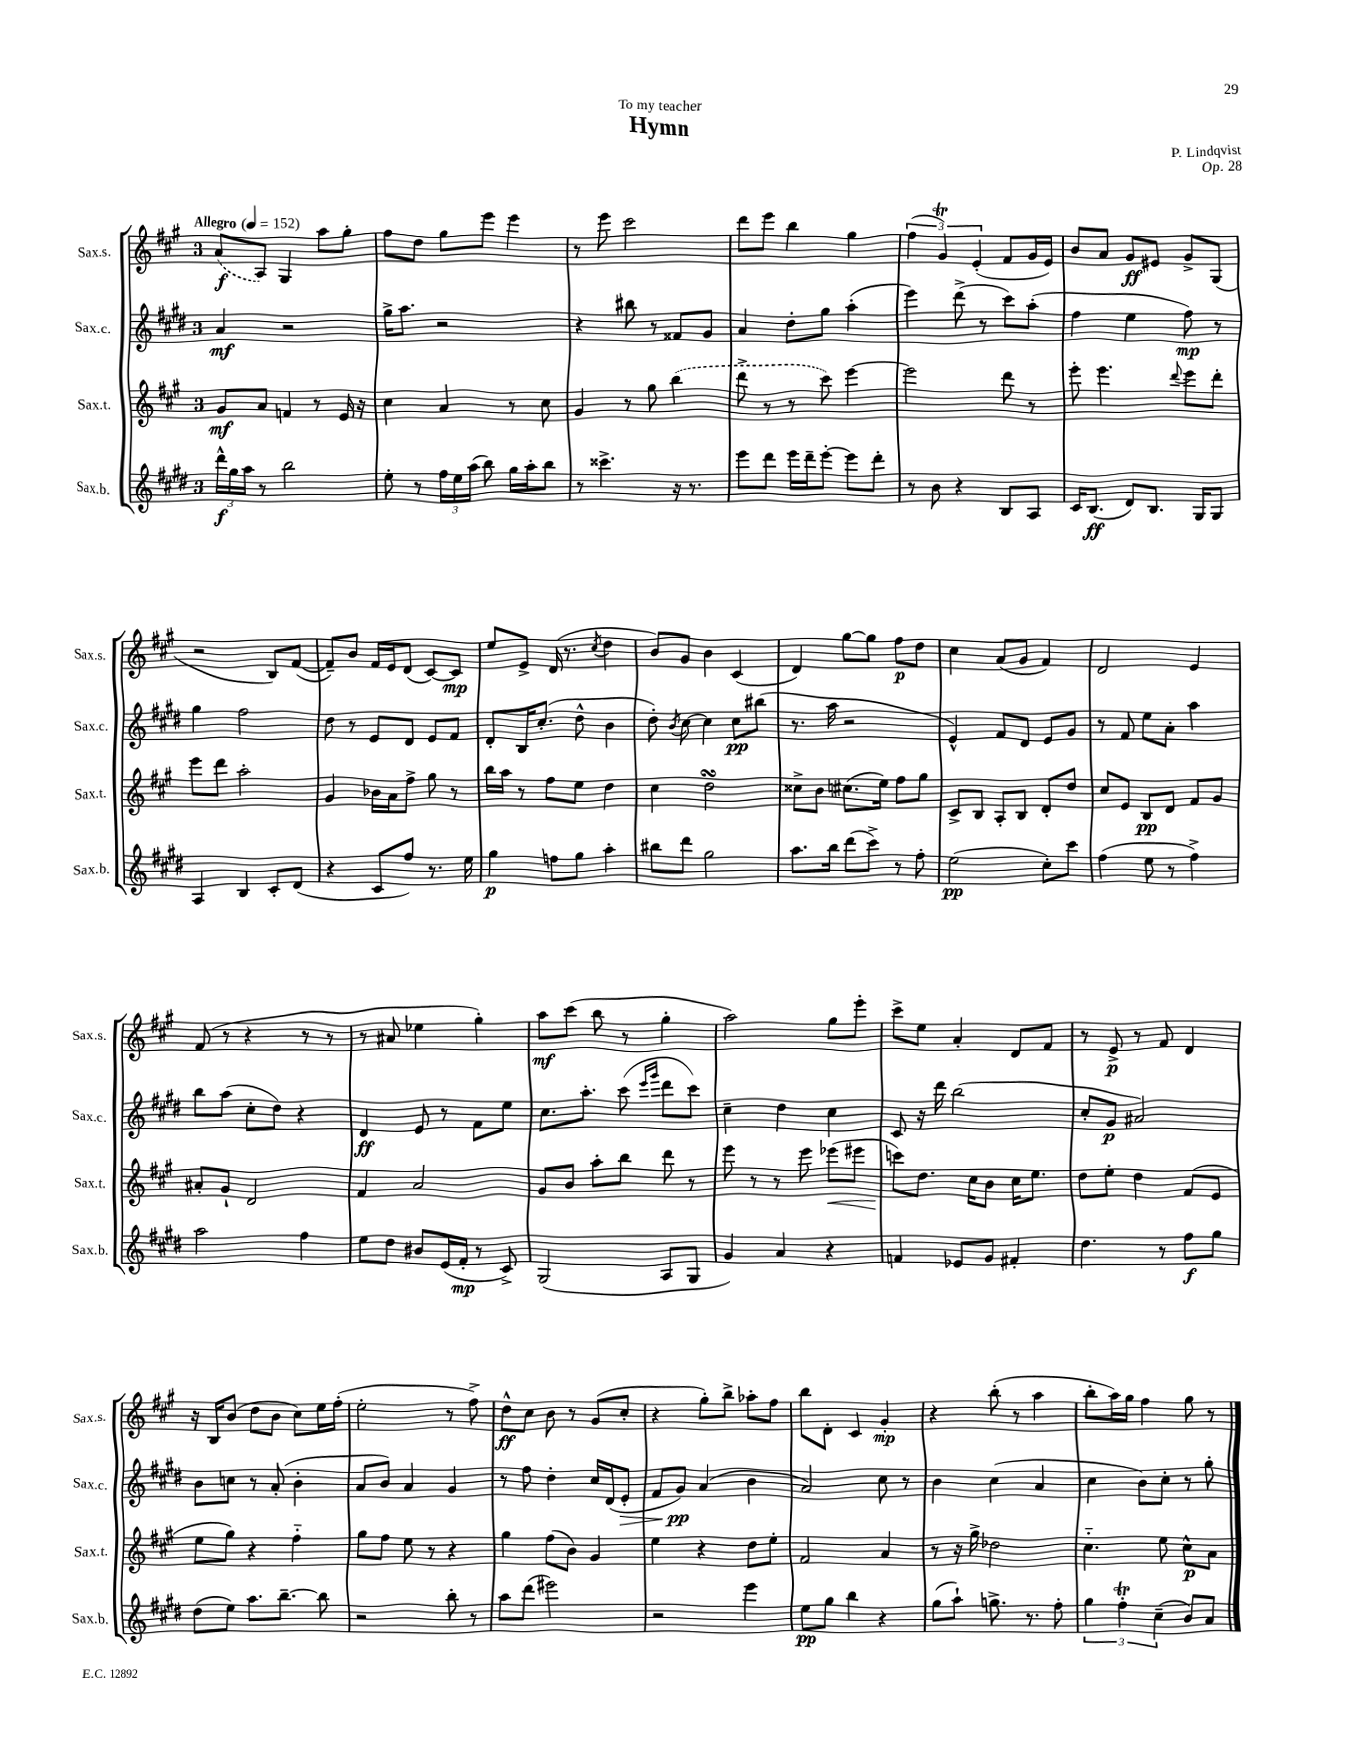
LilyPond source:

\header { title = "Hymn" composer = "P. Lindqvist" dedication = "To my teacher" opus = "Op. 28" }
<<
\new StaffGroup <<
\new Staff = "s0" \with { instrumentName = "Sax.s." shortInstrumentName = "Sax.s." } {
    \clef treble \key a \major \once \override Staff.TimeSignature.style = #'single-digit \time 3/4 \tempo "Allegro" 4 = 152
    \autoBeamOff \once \slurDashed a'8[\f( a8]) gis4 a''8[ gis''8]-. |
    fis''8[ d''8] gis''8[ e'''8] e'''4 |
    r8 e'''8 cis'''2 |
    d'''8[ e'''8] b''4 gis''4 |
    \tuplet 3/2 { fis''4( gis'4\trill) e'4-.( } fis'8[ gis'16 e'16]) |
    b'8[ a'8] gis'8[\ff eis'8] gis'8[-> gis8]( |
    r2 b8[) fis'8]~( |
    fis'8[--) b'8] fis'16[ e'16 d'8]( cis'8[~) cis'8]\mp |
    e''8[ e'8]-> d'16( r8. \acciaccatura { cis''8 } d''4 |
    b'8[) gis'8] b'4 cis'4( |
    d'4) gis''8[~ gis''8] fis''8[\p d''8] |
    cis''4 a'8[( gis'8] fis'4) |
    d'2 e'4 |
    fis'8( r8 r4 r8 r8 |
    r8 ais'8 ees''4 gis''4-.) |
    a''8[\mf cis'''8]( b''8 r8 gis''4-. |
    a''2) gis''8[ e'''8]-. |
    cis'''8[-> e''8] a'4-. d'8[ fis'8] |
    r8 e'8->\p r8 fis'8 d'4 |
    r16 b16[ b'8]( d''8[ b'8] cis''8[) e''16 fis''16]-.( |
    e''2-. r8 fis''8->) |
    d''8[-^\ff cis''8] b'8 r8 gis'8[( cis''8]-. |
    r4 gis''8[-.) b''8]-> aes''8[-. fis''8] |
    b''8[ d'8]-. cis'4 gis'4-.\mp |
    r4 b''8-.( r8 a''4 |
    b''8[-. a''16) gis''16] fis''4 gis''8 r8 \bar "|." |
}
\new Staff = "s1" \with { instrumentName = "Sax.c." shortInstrumentName = "Sax.c." } {
    \clef treble \key e \major \once \override Staff.TimeSignature.style = #'single-digit \time 3/4
    \autoBeamOff a'4\mf r2 |
    gis''16[-> a''8.] r2 |
    r4 bis''8 r8 fisis'8[ gis'8] |
    a'4 dis''8[-. gis''8] a''4-.( |
    e'''4) dis'''8->( r8 cis'''8[) a''8]-.( |
    fis''4 e''4 fis''8\mp) r8 |
    gis''4 fis''2 |
    dis''8 r8 e'8[ dis'8] e'8[ fis'8] |
    dis'8[-. b16 cis''8.]-.( dis''8-^ b'4 |
    dis''8-.) \acciaccatura { b'8 } cis''8~ cis''4 cis''8[\pp bis''8]( |
    r8. a''16 r2 |
    e'4-^) fis'8[ dis'8] e'8[ gis'8] |
    r8 fis'8 e''8[ a'8]-. a''4 |
    b''8[ a''8]( cis''8[-. dis''8]) r4 |
    dis'4\ff e'8 r8 fis'8[ e''8] |
    cis''8.[ a''8.]-. cis'''8( \grace { e'''16[ gis'''16] } dis'''8[ cis'''8]) |
    cis''4-- dis''4 cis''4 |
    cis'8 r16 dis'''16 b''2( |
    cis''8[-. gis'8]\p ais'2) |
    b'8[ c''8] r8 a'8-.( b'4-. |
    a'8[ b'8]) a'4 gis'4 |
    r8 fis''8 dis''4-. cis''16[ dis'16( e'8]-.\> |
    fis'8[ gis'8]\pp\!) a'4( b'4 |
    a'2) cis''8 r8 |
    b'4 cis''4( a'4 |
    cis''4 b'8[) cis''8]-. r8 gis''8-. \bar "|." |
}
\new Staff = "s2" \with { instrumentName = "Sax.t." shortInstrumentName = "Sax.t." } {
    \clef treble \key a \major \once \override Staff.TimeSignature.style = #'single-digit \time 3/4
    \autoBeamOff gis'8[\mf a'8] f'4 r8 e'16 r16 |
    cis''4 a'4 r8 cis''8 |
    gis'4 r8 gis''8 \once \slurDashed b''4( |
    d'''8-> r8 r8 cis'''8) e'''4~ |
    e'''2 d'''8 r8 |
    e'''8-. e'''4. \appoggiatura { d'''8 } e'''8[ d'''8]-. |
    e'''8[ d'''8] a''2-. |
    gis'4 bes'16[ a'16 fis''8]-> gis''8 r8 |
    b''16[ a''16] r8 fis''8[ e''8] d''4 |
    cis''4 d''2\turn |
    cisis''8[-> b'8] cis''8.[( e''16]) fis''8[ gis''8] |
    cis'8[-> b8] a8[-. b8] d'8[-. d''8] |
    cis''8[ e'8] b8[\pp d'8] fis'8[ gis'8] |
    ais'8[-. gis'8]-! d'2 |
    fis'4 a'2 |
    gis'8[ b'8] a''8[-. b''8] d'''8 r8 |
    e'''8 r8 r8 e'''8 ees'''8[\<( eis'''8] |
    c'''8[\!) d''8.] cis''16[ b'8] cis''16[ e''8.] |
    d''8[ e''8]-. d''4 fis'8[( e'8] |
    e''8[ gis''8]) r4 fis''4-_ |
    gis''8[ fis''8] e''8 r8 r4 |
    gis''4 fis''8[( b'8]) gis'4 |
    e''4 r4 d''8[ e''8]-. |
    fis'2 a'4 |
    r8 r16 gis''16-> des''2 |
    cis''4.-_ e''8 cis''8[-^\p a'8] \bar "|." |
}
\new Staff = "s3" \with { instrumentName = "Sax.b." shortInstrumentName = "Sax.b." } {
    \clef treble \key e \major \once \override Staff.TimeSignature.style = #'single-digit \time 3/4
    \autoBeamOff \tuplet 3/2 { dis'''16[-^\f gis''16 a''16] } r8 b''2 |
    e''8-. r8 \tuplet 3/2 { fis''16[ e''16 a''16]( } b''8) gis''16[ a''16-. b''8] |
    r8 cisis'''4.-> r16 r8. |
    e'''8[ dis'''8] e'''16[ dis'''16-- e'''8]~-. e'''8[ dis'''8]-. |
    r8 b'8 r4 b8[ a8] |
    cis'16[ b8.]\ff( dis'8[) b8.] gis16[ gis8] |
    a4 b4 cis'8[-. dis'8]( |
    r4 cis'8[ fis''8]) r8. e''16 |
    gis''4\p f''8[ gis''8] a''4-. |
    bis''8[ dis'''8] gis''2 |
    a''8.[ b''16] dis'''8[( cis'''8]->) r8 fis''8-. |
    e''2\pp( cis''8[-.) cis'''8] |
    fis''4( e''8 r8 fis''4->) |
    a''2 fis''4 |
    e''8[ dis''8] bis'8[ e'16( fis'16]-.\mp r8 cis'8->) |
    gis2( a8[ gis8] |
    gis'4) a'4 r4 |
    f'4 ees'8[ gis'8] fis'4-. |
    dis''4. r8 fis''8[\f gis''8] |
    dis''8[( e''8]) a''8.[ b''8.]~-- b''8 |
    r2 b''8-. r8 |
    a''8[ dis'''8]( eis'''2) |
    r2 e'''4 |
    e''8[\pp gis''8] b''4 r4 |
    gis''8[( a''8]-!) g''8.-> r8. fis''8-. |
    \tuplet 3/2 { gis''4 fis''4-.\trill cis''4--( } b'8[) a'8] \bar "|." |
}
>>
>>
\layout { \context { \Score \remove "Bar_number_engraver" } }
